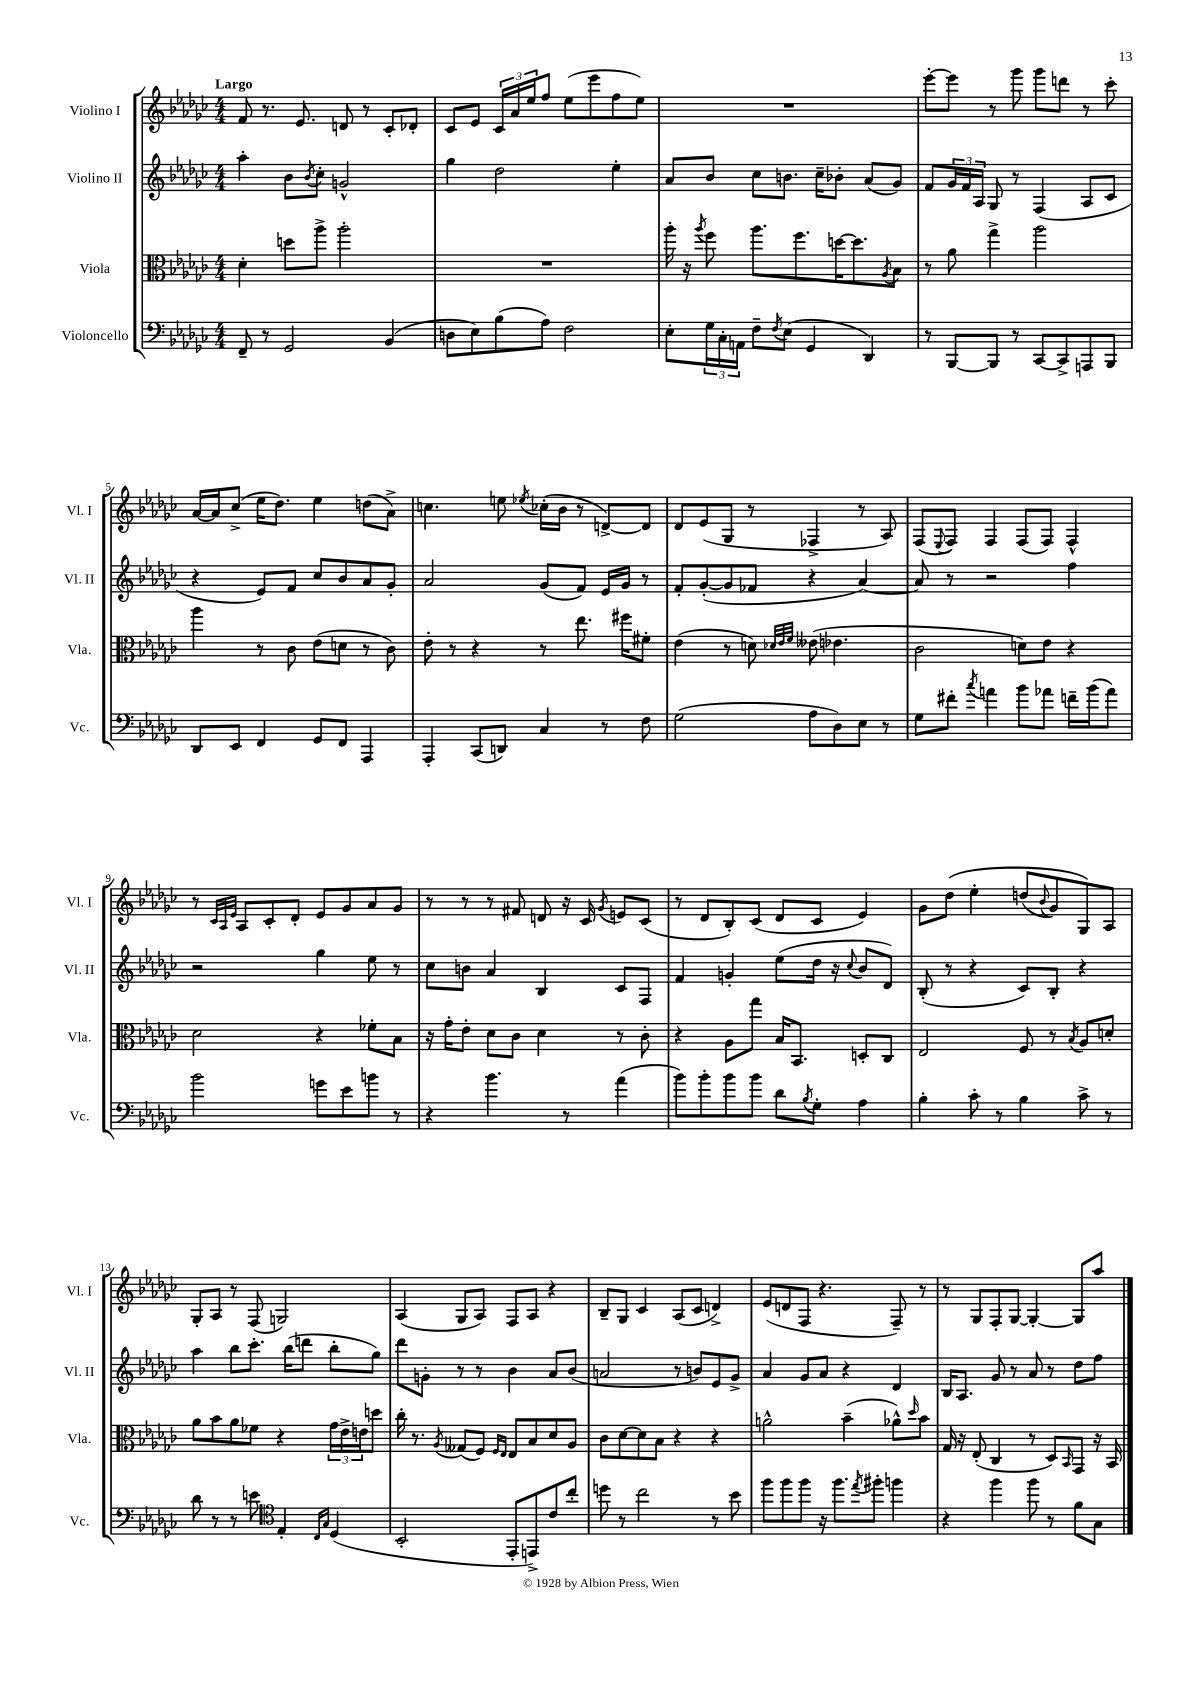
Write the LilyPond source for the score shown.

<<
\new StaffGroup <<
\new Staff = "s0" \with { instrumentName = "Violino I" shortInstrumentName = "Vl. I" } {
    \clef treble \key ges \major \numericTimeSignature \time 4/4 \tempo "Largo"
    f'8 r8. ees'8. d'8 r8 ces'8-. des'8-. |
    ces'8 ees'8 \tuplet 3/2 { ces'16 aes'16 ees''16 } f''8 ees''8( ees'''8 f''8 ees''8) |
    R1 |
    ees'''8~-. ees'''8 r8 ges'''8 ges'''8 d'''8 r8 ces'''8-. |
    aes'16~ aes'16 ces''8->( ees''16 des''8.) ees''4 d''8( aes'8->) |
    c''4. e''8 \acciaccatura { ees''8 } ces''16-.( bes'16 r8 d'8~->) d'8 |
    des'8 ees'8( ges8 r8 fes4-> r8 aes8) |
    f8( \appoggiatura { ees8 } f8) f4 f8( f8) f4-^ |
    r8 \grace { ces'32 aes32 ees'32 } aes8 ces'8-. des'8-. ees'8 ges'8 aes'8 ges'8 |
    r8 r8 r8 fis'8 d'8 r16 ces'16 \acciaccatura { ges'8 } e'8 ces'8( |
    r8 des'8 bes8-.) ces'8( des'8 ces'8 ees'4) |
    ges'8 des''8\( ees''4-. d''8( \appoggiatura { bes'8 } ges'8) ges8\) aes8 |
    ges8-. aes8 r8 f8( g2) |
    aes4( ges8 aes8) f8 aes8 r4 |
    bes8-- ges8 ces'4 aes8( ces'8 d'4->) |
    ees'8( d'8 f8 r4. f8--) r8 |
    r8 ges8 f8-. ges8~ ges4~-. ges8 aes''8 \bar "|." |
}
\new Staff = "s1" \with { instrumentName = "Violino II" shortInstrumentName = "Vl. II" } {
    \clef treble \key ges \major \numericTimeSignature \time 4/4
    aes''4-. bes'8 \acciaccatura { bes'8 } ces''8-. g'2-^ |
    ges''4 des''2 ees''4-. |
    aes'8 bes'8 ces''8 b'8. ces''16-- bes'8-. aes'8( ges'8) |
    f'8 \tuplet 3/2 { ges'16 f'16 aes16 } ges8 r8 f4( aes8 ces'8 |
    r4 ees'8) f'8 ces''8 bes'8 aes'8 ges'8-. |
    aes'2 ges'8( f'8) ees'16 ges'16 r8 |
    f'8-. ges'8~-.( ges'8 fes'8 r4 aes'4~) |
    aes'8 r8 r2 f''4 |
    r2 ges''4 ees''8 r8 |
    ces''8 b'8 aes'4 bes4 ces'8 f8 |
    f'4 g'4-. ees''8( des''16 r16 \appoggiatura { ces''8 } bes'8 des'8) |
    bes8-.( r8 r4 ces'8) bes8-. r4 |
    aes''4 bes''8 ces'''8.-. bes''16( d'''8 bes''8-. ges''8) |
    des'''8 g'8-. r8 r8 bes'4 aes'8 bes'8( |
    a'2 r8 b'8) ees'8 ges'8-> |
    aes'4 ges'8 aes'8 r4 des'4 |
    bes16 aes8. ges'8 r8 aes'8 r8 des''8 f''8 \bar "|." |
}
\new Staff = "s2" \with { instrumentName = "Viola" shortInstrumentName = "Vla." } {
    \clef alto \key ges \major \numericTimeSignature \time 4/4
    des'4-. d''8 aes''8-> aes''2-. |
    R1 |
    aes''16-. r16 \acciaccatura { aes''8 } f''8 aes''8. f''8. d''16~ d''8. \acciaccatura { aes8 } bes8 |
    r8 aes'8 ges''4-> aes''2 |
    aes''4 r8 ces'8 ees'8( d'8 r8 ces'8) |
    ees'8-. r8 r4 r8 ees''8. fis''16 fis'8-. |
    ees'4( r8 d'8) \grace { des'32 ees'32 f'32 } eeses'8( ees'4. |
    ces'2 d'8) ees'8 r4 |
    des'2 r4 fes'8-. bes8 |
    r16 ges'16-. ees'8-. des'8 ces'8 des'4 r8 ces'8-. |
    r4 aes8 ges''8 bes16 bes,8. d8-. ces8 |
    ees2 f8 r8 \acciaccatura { bes8 } aes8 d'8-. |
    aes'8 bes'8 aes'8 fes'8 r4 \tuplet 3/2 { ges'16 ees'16-> e'16 } d''8 |
    ces''16-. r8. \acciaccatura { aes8 } geses8( f8) \grace { f16 ees16 } ees8 bes8 des'8 aes8 |
    ces'8 des'8~ des'8 bes8 r4 r4 |
    a'2-^ bes'4--( aes'8-^) \grace { des''16 } bes'8 |
    ges16 r16 ees8-.( ces4 r8 des8) \grace { bes,16 } ges,8 r16 bes,16 \bar "|." |
}
\new Staff = "s3" \with { instrumentName = "Violoncello" shortInstrumentName = "Vc." } {
    \clef bass \key ges \major \numericTimeSignature \time 4/4
    f,8-- r8 ges,2 bes,4( |
    d8 ees8) bes8( aes8) f2 |
    ees8-. \tuplet 3/2 { ges16 ces16-. a,16 } f8-- \acciaccatura { f8 } ees8( ges,4 des,4) |
    r8 bes,,8~ bes,,8 r8 ces,8~ ces,8-> a,,8 bes,,8 |
    des,8 ees,8 f,4 ges,8 f,8 aes,,4 |
    aes,,4-. ces,8( d,8) ces4 r8 f8 |
    ges2( aes8 des8) ees8 r8 |
    ges8 fis'8-. \acciaccatura { ces''8 } a'4 bes'8 aes'8 f'16-- bes'16( aes'8) |
    bes'2 g'8 ees'8 b'8 r8 |
    r4 bes'4. r8 aes'4( |
    bes'8) bes'8-. bes'8 bes'8 des'8 \acciaccatura { bes8 } ges8-. aes4 |
    bes4-. ces'8-. r8 bes4 ces'8-> r8 |
    des'8 r8 r8 e'8 \clef tenor ees4-. \grace { ces16 ges16 } des4( |
    bes,2-. ees,8-. e,8->) ces'8 ces''8-. |
    d''8 r8 ces''2 r8 bes'8 |
    f''8 f''8 f''8 r16 f''8. \acciaccatura { ees''8 } fis''8-. f''4 |
    r4 f''4 f''8 r8 f'8 ges8 \bar "|." |
}
>>
>>
